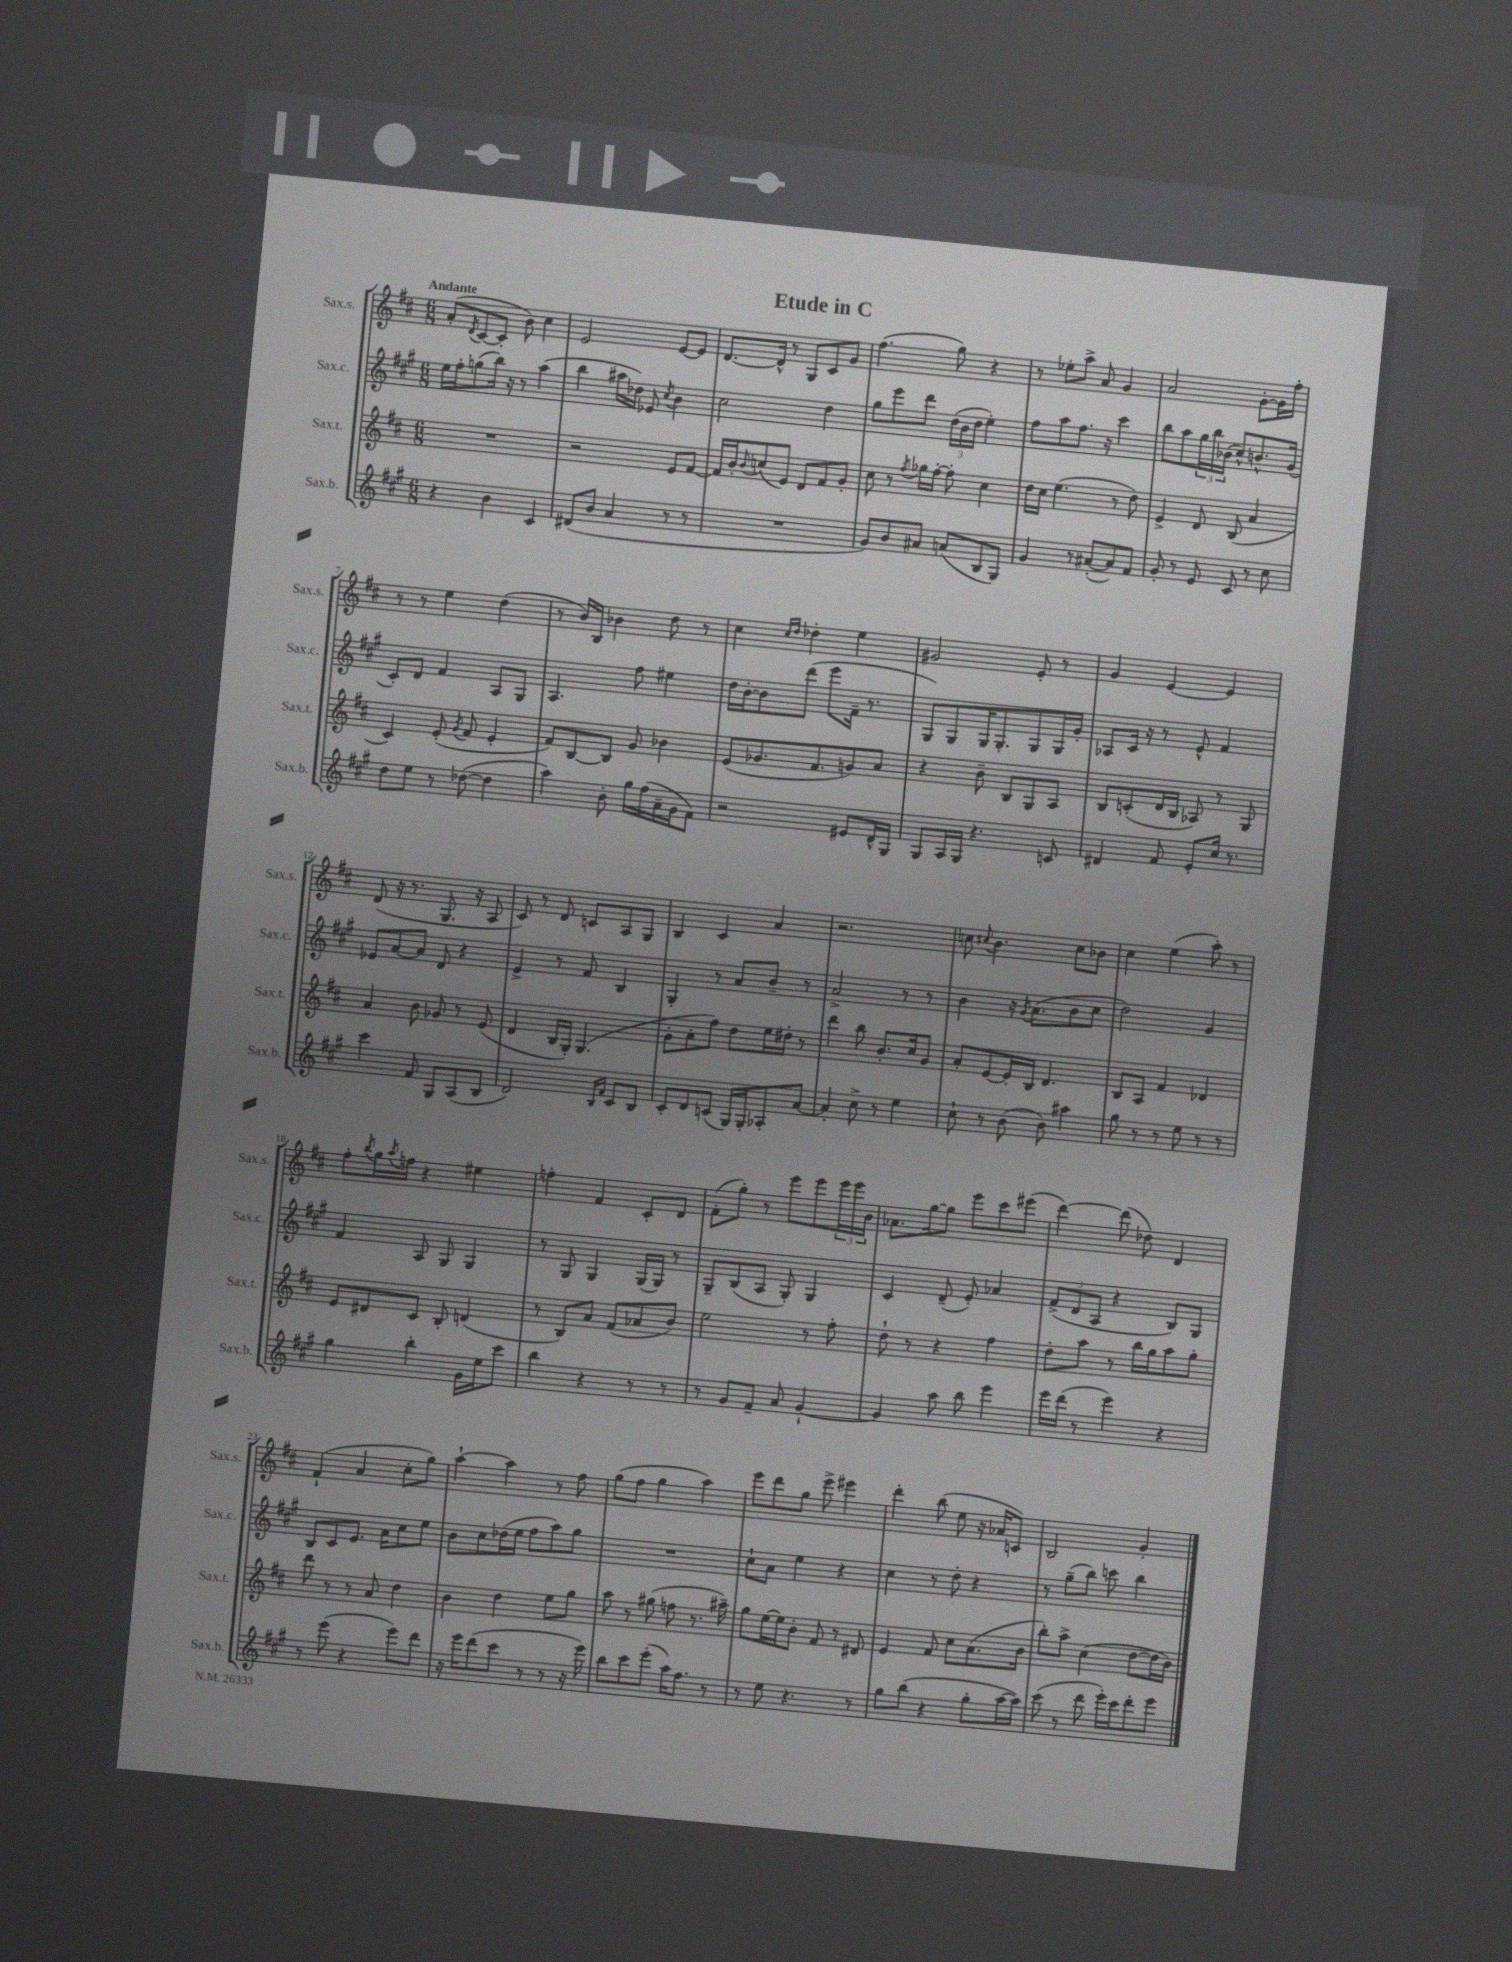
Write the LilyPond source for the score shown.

\header { title = "Etude in C" }
<<
\new StaffGroup <<
\new Staff = "s0" \with { instrumentName = "Sax.s." shortInstrumentName = "Sax.s." } {
    \clef treble \key d \major \numericTimeSignature \time 6/8 \tempo "Andante"
    a'8-.( \acciaccatura { d'8 } cis'8~ cis'8-. b'8) cis''4 |
    e'2 e'8~ e'8 |
    d'8.~ d'16-^ r8 g8 cis'8 g'8 |
    fis''4.( g''8) r4 |
    r8 ees''8-. a''8-> a'8 g'4 |
    a'2 g'8~-. g'16 fis''16-. |
    r8 r8 e''4 d''4( |
    r8 b'16) b16 bes'4 d''8 r8 |
    cis''4 \grace { cis''16 d''16 } des''4-. e''4 |
    gis'2 e'8-. r8 |
    g'4 e'4~ e'4 |
    d'8( r16 r8. g8. r16 a8 |
    cis'8) r8 d'8 c'8 a8 g8 |
    b4 cis'4 a'4 |
    r2. |
    c''8 \appoggiatura { cis''8 } b'4. cis''8 bes'8 |
    cis''4 e''4( a''8-.) r8 |
    fis''8-. \acciaccatura { b''8 } g''16 \acciaccatura { a''8 } f''16 r4 eis''4 |
    f''4-. fis'4 cis'8-. d'8 |
    fis'8-.( g''8-.) r8 e'''8 e'''8 \tuplet 3/2 { e'''16 e'''16 b'16 } |
    aes'8. g''16~ g''8 e'''8 cis'''8 eis'''8( |
    d'''4~) d'''8( des''8) d'4 |
    fis'4-!( a'4 cis''8-. g''8) |
    a''4~-! a''4 r8 fis''8 |
    g''8( fis''8 g''4 a''4) |
    e'''8 d'''8 g''8 e'''8-> eis'''4 |
    d'''4-. b''8( e''8 r16 aes'16 c'8) |
    b2 g'4-. \bar "|." |
}
\new Staff = "s1" \with { instrumentName = "Sax.c." shortInstrumentName = "Sax.c." } {
    \clef treble \key a \major \numericTimeSignature \time 6/8
    e''16 fis''16-. g''8( b''16) r16 r8 a''4( |
    b''4 ais''16 des''16) ees'8 \acciaccatura { cis''8 } b'4 |
    cis''2 d''4 |
    gis''8 e'''8 d'''8 \tuplet 3/2 { d''16( b'16 d''16 } e''4-.) |
    fis''8 a''8 fis''8. r16 cis'''4 |
    b''8 a''8 \tuplet 3/2 { gis''16 b''16 bes'16( } cis''8-^) b'8.-^ gis'16( |
    cis'8-.) d'8 fis'4 a8 gis8 |
    a4. fis''8 eis''4 |
    d''16 b'16~-. b'8 d'''8( e'''8 fis'16-- r8. |
    gis8) gis8 gis16 gis8.-. gis8 gis16 gis'16-. |
    aes8 cis'16 r16 r8 e'8-^ fis'4 |
    ees'8 a'8~ a'8 d'8 r4 |
    e'4-> r8 fis'8 b4 |
    gis4-. r8 a'8 b'8-- r8 |
    a'2-> r8 r8 |
    b'4 r16 \acciaccatura { gis'8 } a'8.( b'8 cis''8 |
    d''2) gis'4 |
    fis'4 a8 gis8 gis4 |
    r8 gis8 gis4 gis16( gis16) r8 |
    gis8-- b8( a8 gis8-.) gis4 |
    cis'4 d'8--( e'8-.) aes'4 |
    \tuplet 3/2 { fis'8->( d'8 a8 } r4 b8) gis8 |
    b8 cis'8 e'8. a'16 cis''8 e''8 |
    b'8 cis''8 des''16( e''16 fis''8 a''8) gis''8 |
    R2. |
    cis''8-! a'8 e''4 r4 |
    cis''4 r8 d''8-. r4 |
    r8 gis''8--( b''8) c'''8 b''4 \bar "|." |
}
\new Staff = "s2" \with { instrumentName = "Sax.t." shortInstrumentName = "Sax.t." } {
    \clef treble \key d \major \numericTimeSignature \time 6/8
    R2. |
    r2 e'8 fis'8~ |
    fis'16 b'16-. \appoggiatura { b'8 } c''8( e'8) d'8 fis'8 g'8-. |
    cis''8 r8 \acciaccatura { fis''8 } ges''16 fis''16~-. fis''8-. cis''4 |
    d''16 cis''16 e''4.( r8 d''8) |
    e'4-> d'8 b8( a'4 |
    cis'4) e'8-.( \acciaccatura { g'8 } fis'8 e'4-. |
    fis'8) b8~ b8 g'8 bes'4 |
    e'8( ges'8. fis'8. g'8) a'8 |
    r4 b'8-- b8 g8 a8 |
    b8 c'8-.( d'16 b16 aes8) r8 g8 |
    a'4 b'8 ges'8 r8 e'8( |
    d'4 b16 g16-.) g4.( |
    g'8-. a'8-. fis''8) d''8 e''16 dis''16-. r8 |
    d'''4 b''8 b'8.-. cis''16 g'8 |
    a'8-. e'8~ e'16-. b16 d'4. |
    b8 a8 fis'4 des'4 |
    e'8 dis'8 cis'8 b8-. d'4( |
    r8 b8) a'8 fis'8( aes'8 b'8) |
    e''2 r8 fis''8-. |
    d''8-! r8 r4 fis''4 |
    d''8-. a''8 r8 b''16 g''16 a''8 g''8-. |
    d'''8 r8 r8 a'8 d''4 |
    b'4 d''4 e''8 g''8 |
    a''8 r8 gis''8( f''8 r8. ais''16--) |
    g''8 e''16~ e''16 b'8-. fis'8 r8 dis'8 |
    e'4 fis'8 cis''8 a'8.( b'16 |
    b''8-.) a''8-> cis''4( d''8~ d''16 b'16) \bar "|." |
}
\new Staff = "s3" \with { instrumentName = "Sax.b." shortInstrumentName = "Sax.b." } {
    \clef treble \key a \major \numericTimeSignature \time 6/8
    r4 b'4 cis'4 |
    dis'8( b'8 a'4 r8 r8 |
    R2. |
    gis'8) b'8 ais'8 a'8( b8 gis8) |
    gis'4 r8 ais'8~-.( ais'8) fis'8 |
    gis'8-. r8 e'8 cis'8 r8 cis''8 |
    d''8 e''8 r8 des''8~( des''4 |
    a''4) b'8-. gis''16 fis''16( a'16-- gis'16 fis'8) |
    r2 eis'8 d'16-^ gis16 |
    gis8 a16 gis16 r4. c'8 |
    dis'4 fis'8 e'8-. cis''16 r8. |
    cis'''4 fis'8 gis8 a8( b8 |
    d'2) \grace { b16 fis'16 } cis'8 b8 |
    cis'8-. d'8 c'8( gis16) gis16-. aes8-. a'8~ |
    a'4-. cis''8-> r8 e''4 |
    cis''8-! r8 b'8( b'8) ais''4 |
    gis''8 r8 r8 e''8 r8 r8 |
    gis''4 b''4-. gis'16 e''16 cis'''8 |
    b''4 r4 r8 r8 |
    r8 gis'8 fis'8-- a'8 gis'4~-! |
    gis'4 a''8 b''8 e'''4 |
    e'''16 d'''16( r8 e'''4) r4 |
    r8 e'''8( r4 e'''8) d'''8 |
    r16 e'''16 d'''8( cis'''8 r8 r8 r16 e'''16) |
    b''8 cis'''8 e'''8-.( a''16) fis''8. r8 |
    r8 e''8 r4. r8 |
    gis''8 b''8( r4 gis''8-. a''16~ a''16) |
    cis'''8( r8 d'''8 e'''16-.) cis'''16 d'''8-. e'''8 \bar "|." |
}
>>
>>
